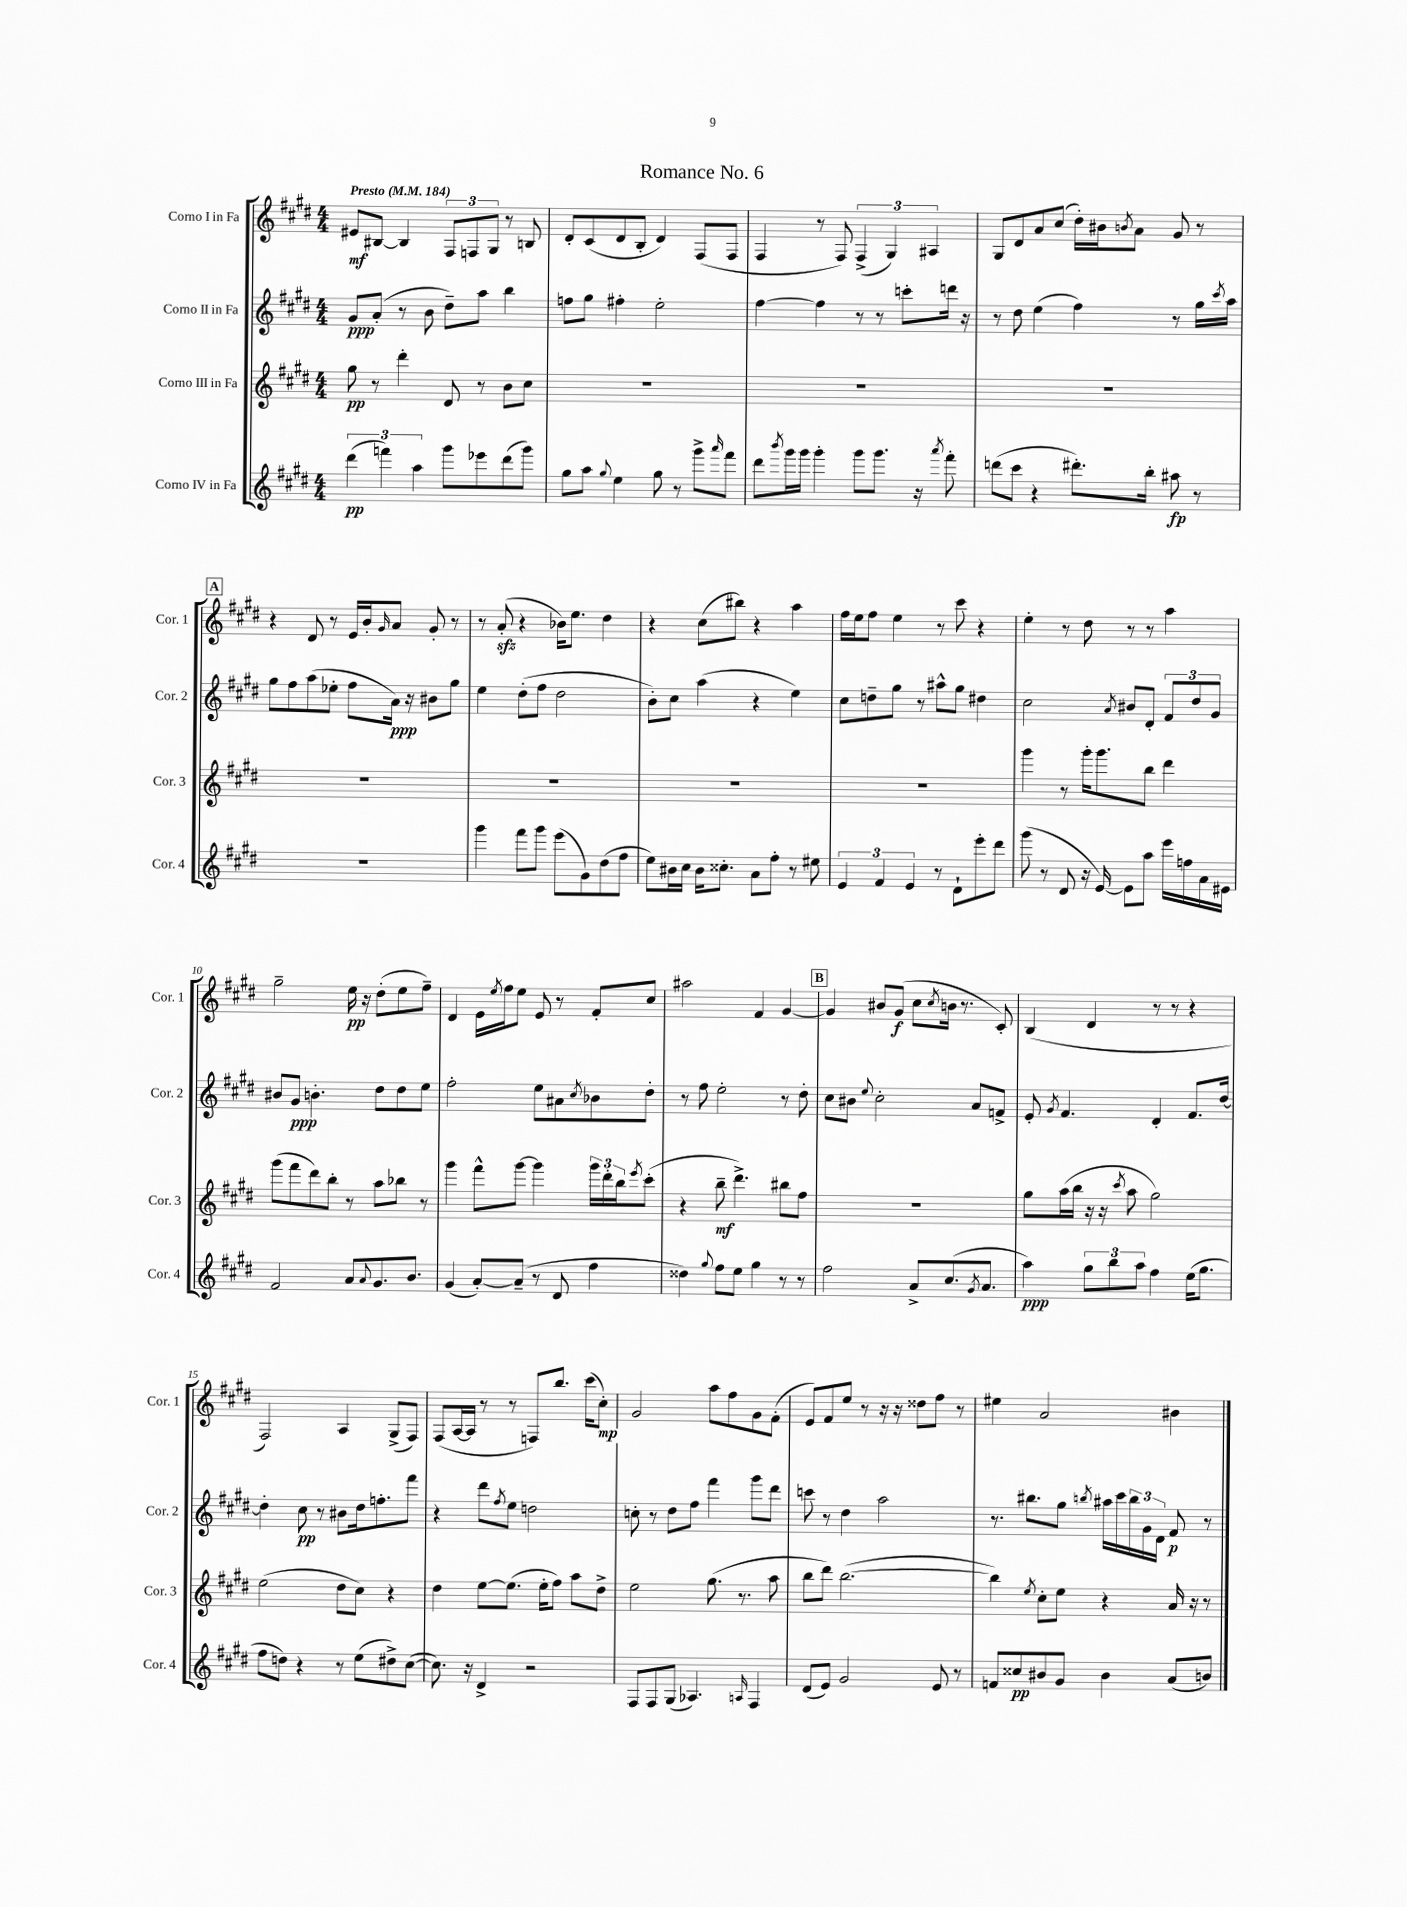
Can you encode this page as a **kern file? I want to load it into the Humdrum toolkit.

**kern	**kern	**kern	**kern
*staff4	*staff3	*staff2	*staff1
*clefG2	*clefG2	*clefG2	*clefG2
*k[f#c#g#d#]	*k[f#c#g#d#]	*k[f#c#g#d#]	*k[f#c#g#d#]
*M4/4	*M4/4	*M4/4	*M4/4
*MM184	*MM184	*MM184	*MM184
(6ddd#	8gg#	8g#	8e#
.	8r	(8a'	[8B#
6fff)	.	.	.
.	4ddd#'	8r	4B#]
6aa	.	.	.
.	.	8b	.
8ggg#	8d#	8dd#~)	12F#
.	.	.	12F
8eee-	8r	8aa	.
.	.	.	12G#
(8ddd#	8b	4bb	8r
8ggg#)	8cc#	.	8B
=	=	=	=
8gg#	1r	8ff	8d#'
8aa	.	8gg#	(8c#
8qqgg#	.	.	.
4ee	.	4ff#'	8d#
.	.	.	8B'
8gg#	.	2ee'	4d#)
8r	.	.	.
8ggg#^	.	.	(8F#
16qqaaa	.	.	.
8fff#	.	.	8F#
=	=	=	=
8ddd#	1r	[4ff#	4F#
8qbbb	.	.	.
16ggg#	.	.	.
16ggg#	.	.	.
4ggg#'	.	4ff#]	8r
.	.	.	8F#)
8ggg#	.	8r	(6F#^
8.ggg#	.	8r	.
.	.	.	6G#)
.	.	8ccc'	.
16r	.	.	.
.	.	.	6A#
8qaaa	.	.	.
8fff#'	.	16ddd	.
.	.	16r	.
=	=	=	=
(8ddd	1r	8r	8G#
8ccc#	.	8dd#	8d#
4r	.	(4ee	8a
.	.	.	(8cc#
8.ddd#')	.	4ff#)	16dd#')
.	.	.	16b#
.	.	.	8qb
.	.	.	8a
16bb'	.	.	.
8aa#	.	8r	8g#
8r	.	16gg#	8r
.	.	8qccc#	.
.	.	16aa	.
=	=	=	=
1r	1r	8gg#	4r
.	.	8ff#	.
.	.	(8aa	8d#
.	.	8ee-'	8r
.	.	8ff#	16e
.	.	.	16b'
.	.	.	16qqg#
.	.	16a)	8a
.	.	16r	.
.	.	8b#	8g#'
.	.	8gg#	8r
=	=	=	=
4ggg#	1r	4ee	8r
.	.	.	(8a'
8fff#	.	(8dd#'	4r
8ggg#	.	8ff#	.
(8eee	.	2dd#	16b-)
.	.	.	8.ee
8g#)	.	.	.
(8dd#	.	.	4dd#
8ff#	.	.	.
=	=	=	=
8ee)	1r	8b')	4r
16b#	.	8cc#	.
16cc#	.	.	.
16b#	.	(4aa	(8cc#
8.cc##'	.	.	.
.	.	.	8bb#)
8a	.	4r	4r
8ff#'	.	.	.
8r	.	4ee)	4aa
8ee#	.	.	.
=	=	=	=
6e	1r	8cc#	16ff#
.	.	.	16ee
.	.	8dd~	8ff#
6f#	.	.	.
.	.	8gg#	4ee
6e	.	.	.
.	.	8r	.
8r	.	8aa#^^	8r
8d#`	.	8gg#	8ccc#
8eee'	.	4dd#	4r
8ddd#	.	.	.
=	=	=	=
(8ggg#	4ggg#	2cc#	4ee'
8r	.	.	.
8d#	8r	.	8r
16r	16ggg#'	.	8dd#
[16e)	8.ggg#	.	.
.	.	8qa	.
8e]	.	8b#	8r
8aa	8bb	8d#'	8r
16eee	4ddd#	12f#	4aa
16ff	.	.	.
.	.	12dd#	.
16a	.	.	.
.	.	12g#	.
16e#	.	.	.
=	=	=	=
2f#	(8ggg#	8b#	2gg#~
.	8fff#	8g#	.
.	8ddd#)	4.b'	.
.	8bb'	.	.
8a	8r	.	16ee
.	.	.	16r
8qqa	.	.	.
8.g#	8aa	8dd#	(8dd#'
.	8bb-	8dd#	8ee
8.b	.	.	.
.	8r	8ee	8ff#~)
=	=	=	=
(4g#	4ggg#	2ff#'	4d#
[8a')	8fff#^^	.	16e
.	.	.	8qee
.	.	.	16ff#
(8a~]	[8ggg#	.	8ee
8r	4ggg#]	8ee	8e
8d#	.	8a#	8r
.	.	8qcc#	.
4ff#	24ggg#	8b-	8f#'
.	24ddd#'	.	.
.	24bb	.	.
.	8qeee	.	.
.	(8ccc#'	8dd#'	8cc#
=	=	=	=
4dd##)	4r	8r	2aa#
.	.	8ff#	.
8qqgg#	.	.	.
8ff#	8bb~	2ee'	.
8ee	4.ddd#^)	.	.
4gg#	.	.	4f#
8r	8bb#	8r	[4g#
8r	8ff#	8dd#'	.
=	=	=	=
2ff#	1r	8cc#	4g#]
.	.	8b#	.
.	.	8qqee	.
.	.	2cc#'	8b#
.	.	.	(8g#
8a^	.	.	8cc#
.	.	.	8qcc#
(8.cc#	.	.	16b
.	.	.	8.r
.	.	8a	.
8qg#	.	.	.
8.a	.	.	.
.	.	8f^	8c#')
=	=	=	=
4aa)	8gg#	8e'	(4B
.	.	8qg#	.
.	(16aa	4.f#	.
.	16bb	.	.
12gg#	16r	.	4d#
.	16r	.	.
12bb	.	.	.
.	8qccc#	.	.
.	8aa	.	.
12aa	.	.	.
4ff#	2gg#)	4d#'	8r
.	.	.	8r
(16ee	.	8.f#	4r
8.gg#	.	.	.
.	.	[16dd#	.
=	=	=	=
8ff#	(2ee	4dd#']	2F#)
8dd)	.	.	.
4r	.	8cc#	.
.	.	8r	.
8r	8dd#	8b#	4A
(8ee	8cc#)	16dd#	.
.	.	8.ff'	.
8dd#^)	4r	.	(8G#^
([8cc#	.	8fff#	8F#)
=	=	=	=
8.cc#])	4dd#	4r	(8F#
.	.	.	[16A
16r	.	.	16A]
4d#^	[8ee	8ddd#	8r
.	.	8qff#	.
.	(8.ee]	8ee	8r
2r	.	2dd	8F)
.	16ee'	.	.
.	8ff#)	.	8.bb
.	8aa	.	.
.	.	.	(16ccc#
.	8dd#^	.	8cc#')
=	=	=	=
8F#	2ee	8cc'	2g#
8F#	.	8r	.
(8G#	.	8dd#	.
4.A-)	.	8ff#	.
.	(8.gg#	4fff#	8aa
.	.	.	8ff#
.	8.r	.	.
16qqA	.	.	.
4F#	.	8ggg#	8g#
.	8aa	8ddd#	(8f#'
=	=	=	=
(8d#	8bb	8ccc	8e)
8e)	8ddd#)	8r	8f#
2g#	([2.bb	4dd#	8ee
.	.	.	8r
.	.	2aa	16r
.	.	.	16r
.	.	.	8dd##
8e	.	.	8ff#
8r	.	.	8r
=	=	=	=
8f	4bb])	8.r	4ee#
8cc##	.	.	.
.	.	8.bb#	.
.	8qee	.	.
8b#	8cc#'	.	2a
8g#	8ee	8gg#	.
.	.	8qbb	.
4b#	4r	16aa#	.
.	.	16ccc#	.
.	.	24bb	.
.	.	24g#	.
.	.	24d#	.
(8a	16a	8f#	4b#
.	16r	.	.
8b)	8r	8r	.
==	==	==	==
*-	*-	*-	*-
